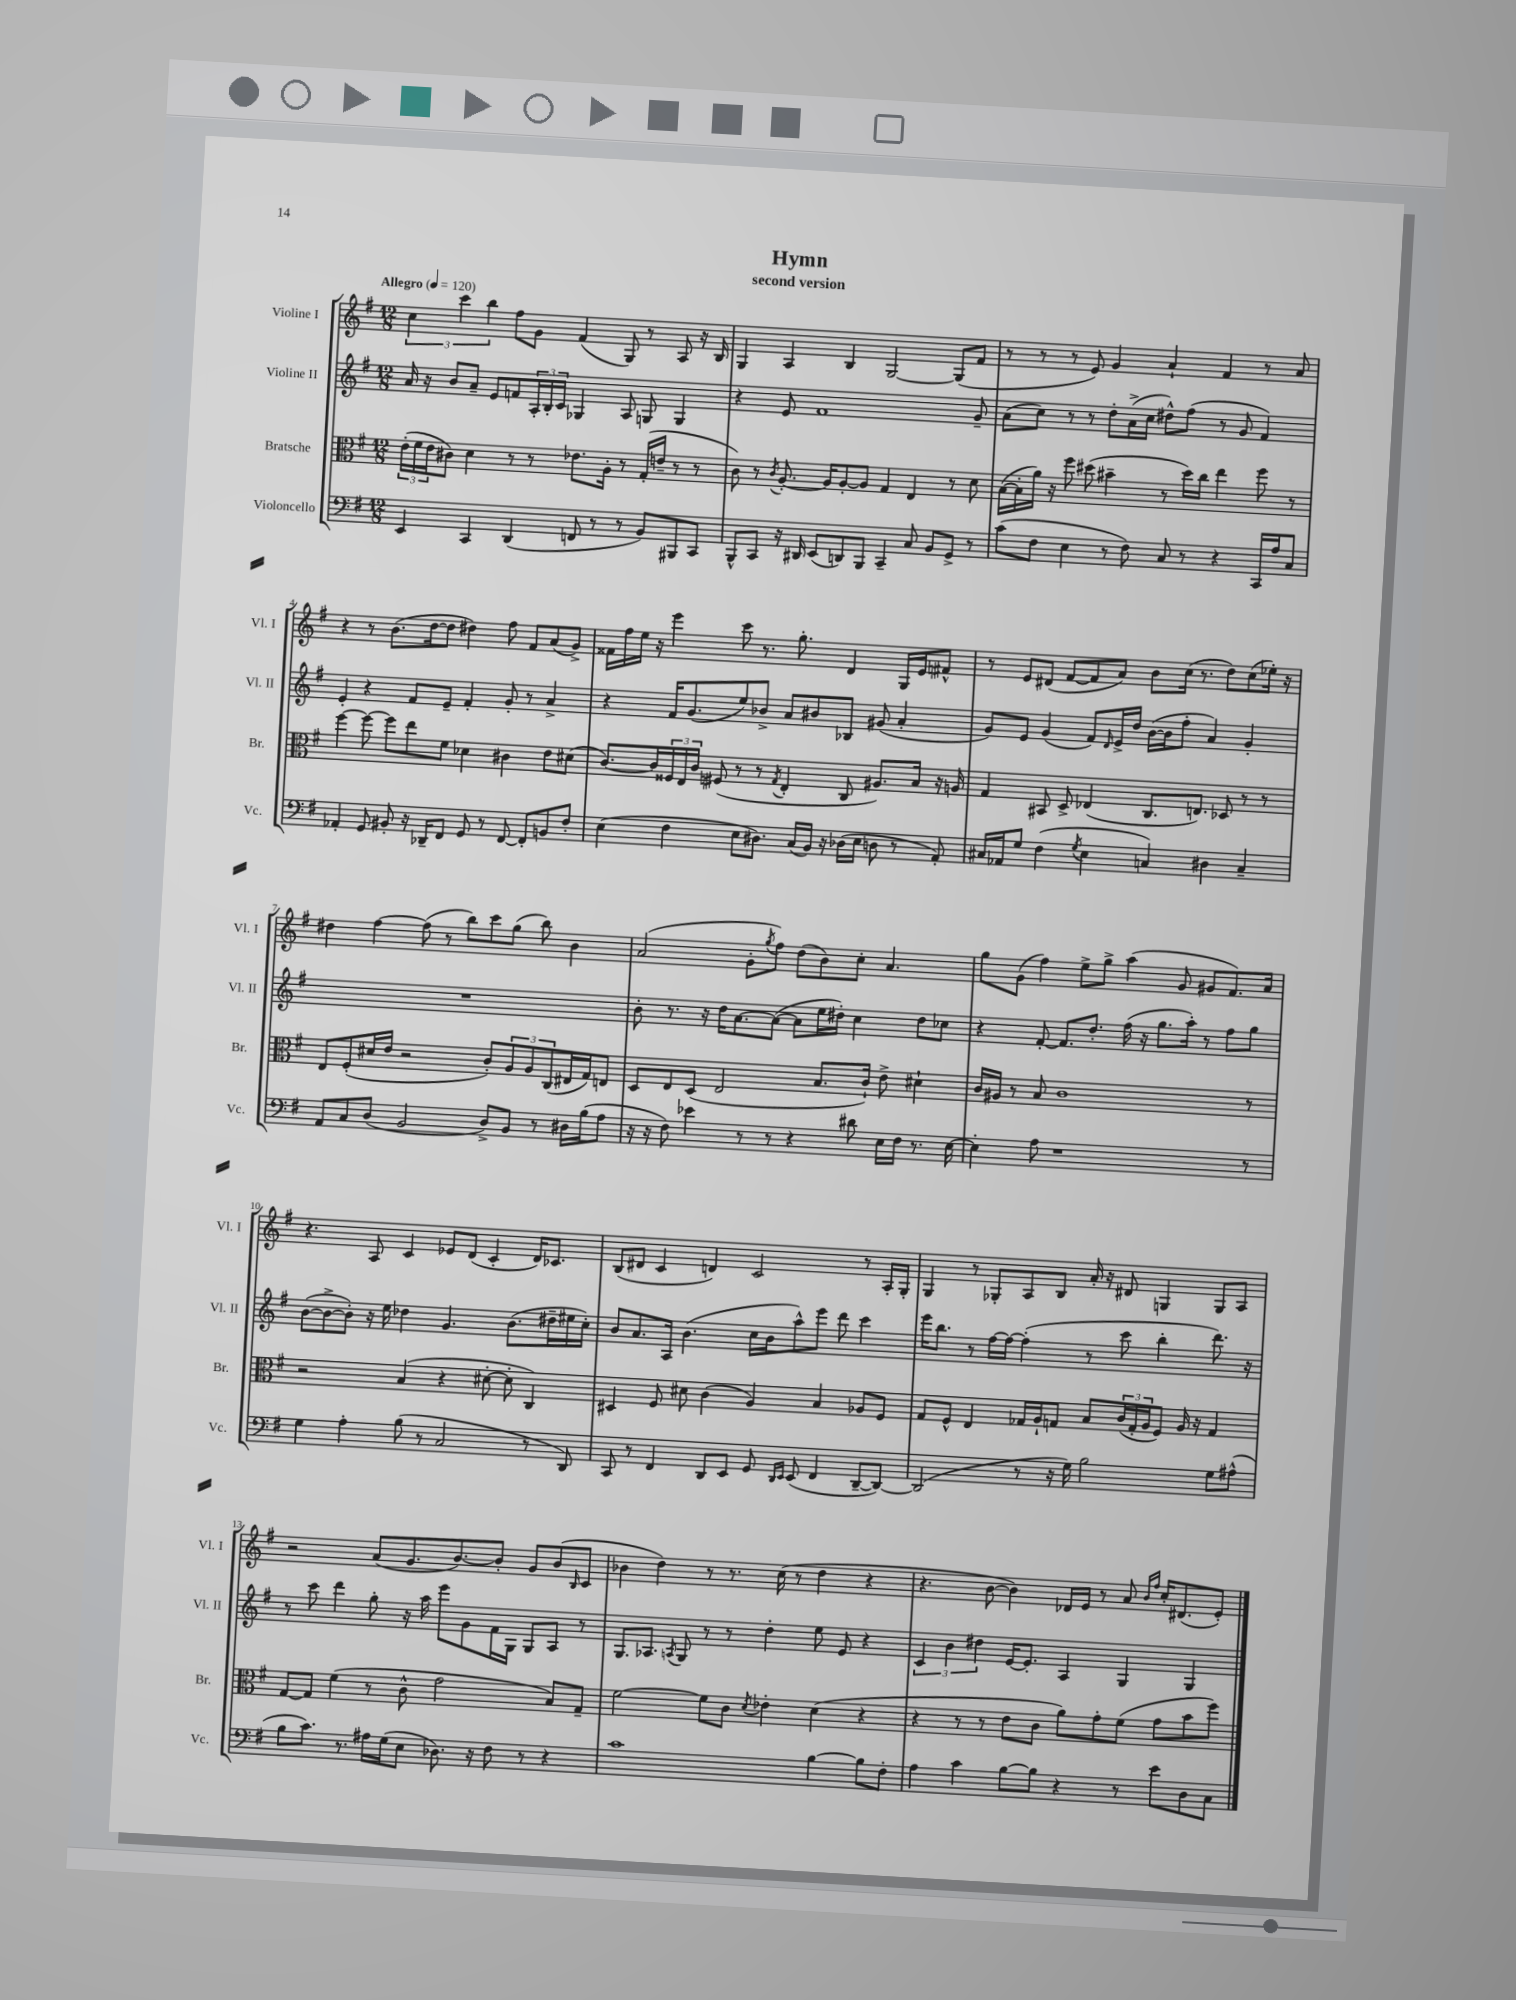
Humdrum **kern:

**kern	**kern	**kern	**kern
*staff4	*staff3	*staff2	*staff1
*clefF4	*clefC3	*clefG2	*clefG2
*k[f#]	*k[f#]	*k[f#]	*k[f#]
*M12/8	*M12/8	*M12/8	*M12/8
*MM120	*MM120	*MM120	*MM120
4EE	(24e'	16a	6cc
.	24f#	.	.
.	.	16r	.
.	24e	.	.
.	8c#)	8b	.
.	.	.	6ccc
4CC	4d	8a~	.
.	.	.	6bb
.	.	8e	.
(4DD	8r	8f	8ff#
.	8r	24A'	8g
.	.	24B'	.
.	.	24c	.
8FF	8.e-	4G-	(4f#
8r	.	.	.
.	16A'	.	.
8r	8r	8A	8G)
8BB)	(16G'	8G	8r
.	16e~	.	.
8BBB#	8r	4G	8A
8CC	8r	.	16r
.	.	.	16B
=	=	=	=
8BBB^^	8c)	4r	4G
8CC	8r	.	.
.	8qc	.	.
16r	[8.A'	8e	4A
16DD#	.	.	.
(8EE	.	1f#	.
.	16A]	.	.
8DD)	[8A'	.	4B
8BBB	8A]	.	.
4CC~	4G	.	[2G
8C	4E	.	.
8BB	.	.	.
8GG^	8r	.	(8G]
8r	8d	8g~	8f#
=	=	=	=
(8c	([16B	(8a	8r
.	16B']	.	.
8F#	16a)	8cc)	8r
.	16r	.	.
4E	8ff#	8r	8r
.	(8dd#	8r	8e)
8r	4b#~	8dd'	4g
8F#)	.	(16a^	.
.	.	16cc	.
8C	8r	8dd#^^)	4a`
8r	16dd#)	(8ff#	.
.	16cc	.	.
4r	4ee	8r	4f#
.	.	8g	.
16CC	8ff#	4f#)	8r
16A	.	.	.
8C	8r	.	8a
=	=	=	=
4AA-'	[4ff#	4e'	4r
8GG	8ff#_	4r	8r
8BB#'	8ff#]	.	(8.b
16r	8ee	8f#	.
16DD-~	.	.	[16dd
8FF#	8f#	8e~	8dd]
8GG	4d-	4f#'	4dd#)
8r	.	.	.
[8FF#	4c#	8g'	8ff#
8FF#']	.	8r	8f#
8BB	8e	4a^	(8a
8F#'	(8d#	.	8g^)
=	=	=	=
(4E	[8.c)	4r	16f##
.	.	.	16ff#
.	.	.	16ee
.	16c]	.	16r
4F#	24F##	16f#	4eee
.	24E	.	.
.	.	(8.g	.
.	24c	.	.
.	(8F#	.	.
8E	8r	8ee)	8ccc
8.D#)	8r	8b-^	8.r
.	8qG	.	.
.	4E'	8a	.
(16C	.	.	8.gg'
16BB)	.	8b#	.
16r	.	.	.
(16D-	8C	8B-	4d
16E	.	.	.
8D	8.A#)	(8g#	.
8r	.	4a'	16G
.	16B	.	16e
8AA')	16r	.	8f#^^
.	16A	.	.
=	=	=	=
16C#	4G	8g)	8r
16AA-	.	.	.
8G	.	8e	8e
(4F#	8BB#	(4g	(8d#
.	8D^	.	[8f#
8qG	.	.	.
4E	(4E-	8f#)	8f#]
.	.	16qqd	.
.	.	16e^	8a)
.	.	16dd	.
4C)	8.C	([16b	8b
.	.	16b]	.
.	.	8ff#'	(16cc
.	8.E)	.	8.r
4D#	.	4a)	.
.	8D-	.	8dd)
4C~	8r	4g'	(8cc
.	8r	.	16ee-')
.	.	.	16r
=	=	=	=
8AA	8E	1.r	4dd#
8C	(8F#'	.	.
(8D	16d#	.	[4ff#
.	16e	.	.
2BB	2r	.	.
.	.	.	(8ff#]
.	.	.	8r
.	.	.	8bb)
8D^)	8c')	.	8ccc
8BB	12A	.	(8gg
.	12A	.	.
8r	.	.	8bb)
.	(12C	.	.
16D#	16E#	.	4b
(16B	16G)	.	.
8A	8E	.	.
=	=	=	=
16r	8D	8b'	(2a
16r	.	.	.
8F#)	8E	8.r	.
4e-	(8D	.	.
.	.	16r	.
.	2E	16dd	.
.	.	[8.a	.
8r	.	.	8g'
.	.	.	8qgg
8r	.	(8a_	8ff#)
4r	.	8a]	(8dd
.	8.B	16ee	8b)
.	.	16dd#')	.
8d#	.	4cc	8cc'
.	16c`)	.	.
16E	8e^	.	4.a
16F#	.	.	.
8.r	4d#`	8dd#	.
.	.	8cc-	.
[16E	.	.	.
=	=	=	=
4E']	16c	4r	8gg
.	16A#	.	.
.	8r	.	(8g
8A	8B	[8f#'	4ff#)
1r	1c	8.f#]	.
.	.	.	8ee^
.	.	8.dd'	.
.	.	.	8gg^
.	.	(16ff#	(4aa
.	.	16r	.
.	.	8.gg	.
.	.	.	8g
.	.	16aa')	.
.	.	8r	8g#
.	.	8ff#	8.f#)
8r	8r	8gg	.
.	.	.	16a
=	=	=	=
4G	2r	([8b	4.r
.	.	8b^_	.
4A'	.	8b'])	.
.	.	16r	8A
.	.	16ee	.
(8B	(4B	4dd-	4c
8r	.	.	.
2C	4r	4.g	8e-
.	.	.	(8d
.	[8d#'	.	4c'
.	8d#']	(8.b	.
8r	4C)	.	16d)
.	.	16dd#~	8.c-
8DD)	.	16ee#	.
.	.	16cc')	.
=	=	=	=
8CC	4D#	8b	(8B
8r	.	8.a	8d#
4FF#	8F#	.	4c
.	.	16A	.
.	8d#	(4.b	.
8DD	(4c	.	4d)
8EE	.	.	.
8GG	4A)	16cc	2c
.	.	16b	.
16qqDD	.	.	.
16qqEE	.	.	.
(8EE	.	8aa^^)	.
4FF#	4B	8eee	.
.	.	8ddd	.
[8DD~	8A-	4ccc	8r
8DD_)	8F#	.	16A'
.	.	.	16G'
=	=	=	=
(2DD]	8G	16eee	4G
.	.	8.bb	.
.	8F#^^	.	.
.	4E	8r	8r
.	.	[16ff#	8G-'
.	.	16ff#_	.
8r	16G-	(4ff#']	8A
.	16A`	.	.
16r	8G	.	8B
16G)	.	.	.
2B	8B	8r	16a'
.	.	.	16r
.	(24c	8ccc	8d#
.	24G'	.	.
.	24A	.	.
.	8F#)	4bb'	4G
.	16A	.	.
.	16r	.	.
8G	4G	8.ddd)	8G
(8A#^^	.	.	8A
.	.	16r	.
=	=	=	=
8B	[8G	8r	2r
8.c)	8G]	8ccc	.
.	(4f#	4ddd	.
8.r	.	.	.
16A#	8r	8gg'	(8a
(16G	.	.	.
8E	8c^^	16r	8.g
.	.	16aa	.
8.D-)	2g	8eee	.
.	.	.	[8.b)
.	.	8g	.
16r	.	.	.
8F#	.	16f#	8b']
.	.	16G	.
8r	.	8G	8g
4r	8B)	8A	(8b
.	.	.	16qqB
.	8G~	8r	8c
=	=	=	=
1c	[2f#	8.G	4b-
.	.	8.A-	.
.	.	.	4dd)
.	.	8qA	.
.	.	8G	.
.	8f#]	8r	8r
.	8c	8r	8.r
.	8qd	.	.
.	4e-'	4dd'	.
.	.	.	(16cc
.	.	.	8r
[4B	(4d	8ee	4dd
.	.	8e	.
8B]	4r	4r	4r
8F#'	.	.	.
=	=	=	=
4A	4r	6c	4.r
.	.	6b	.
4c	8r	.	.
.	.	6dd#	.
.	8r	.	[8b
[8B	8e	[16e	4b])
.	.	8.e']	.
8B]	8c	.	.
4r	8a)	4A	16d-
.	.	.	16e
.	8g'	.	8r
8r	(8f#	4G	8a
.	.	.	16qqb
.	.	.	16qqff#
8e	8g	.	16cc'
.	.	.	(8.d#
8D	8b	4G	.
8C	8ff#)	.	8e')
==	==	==	==
*-	*-	*-	*-
